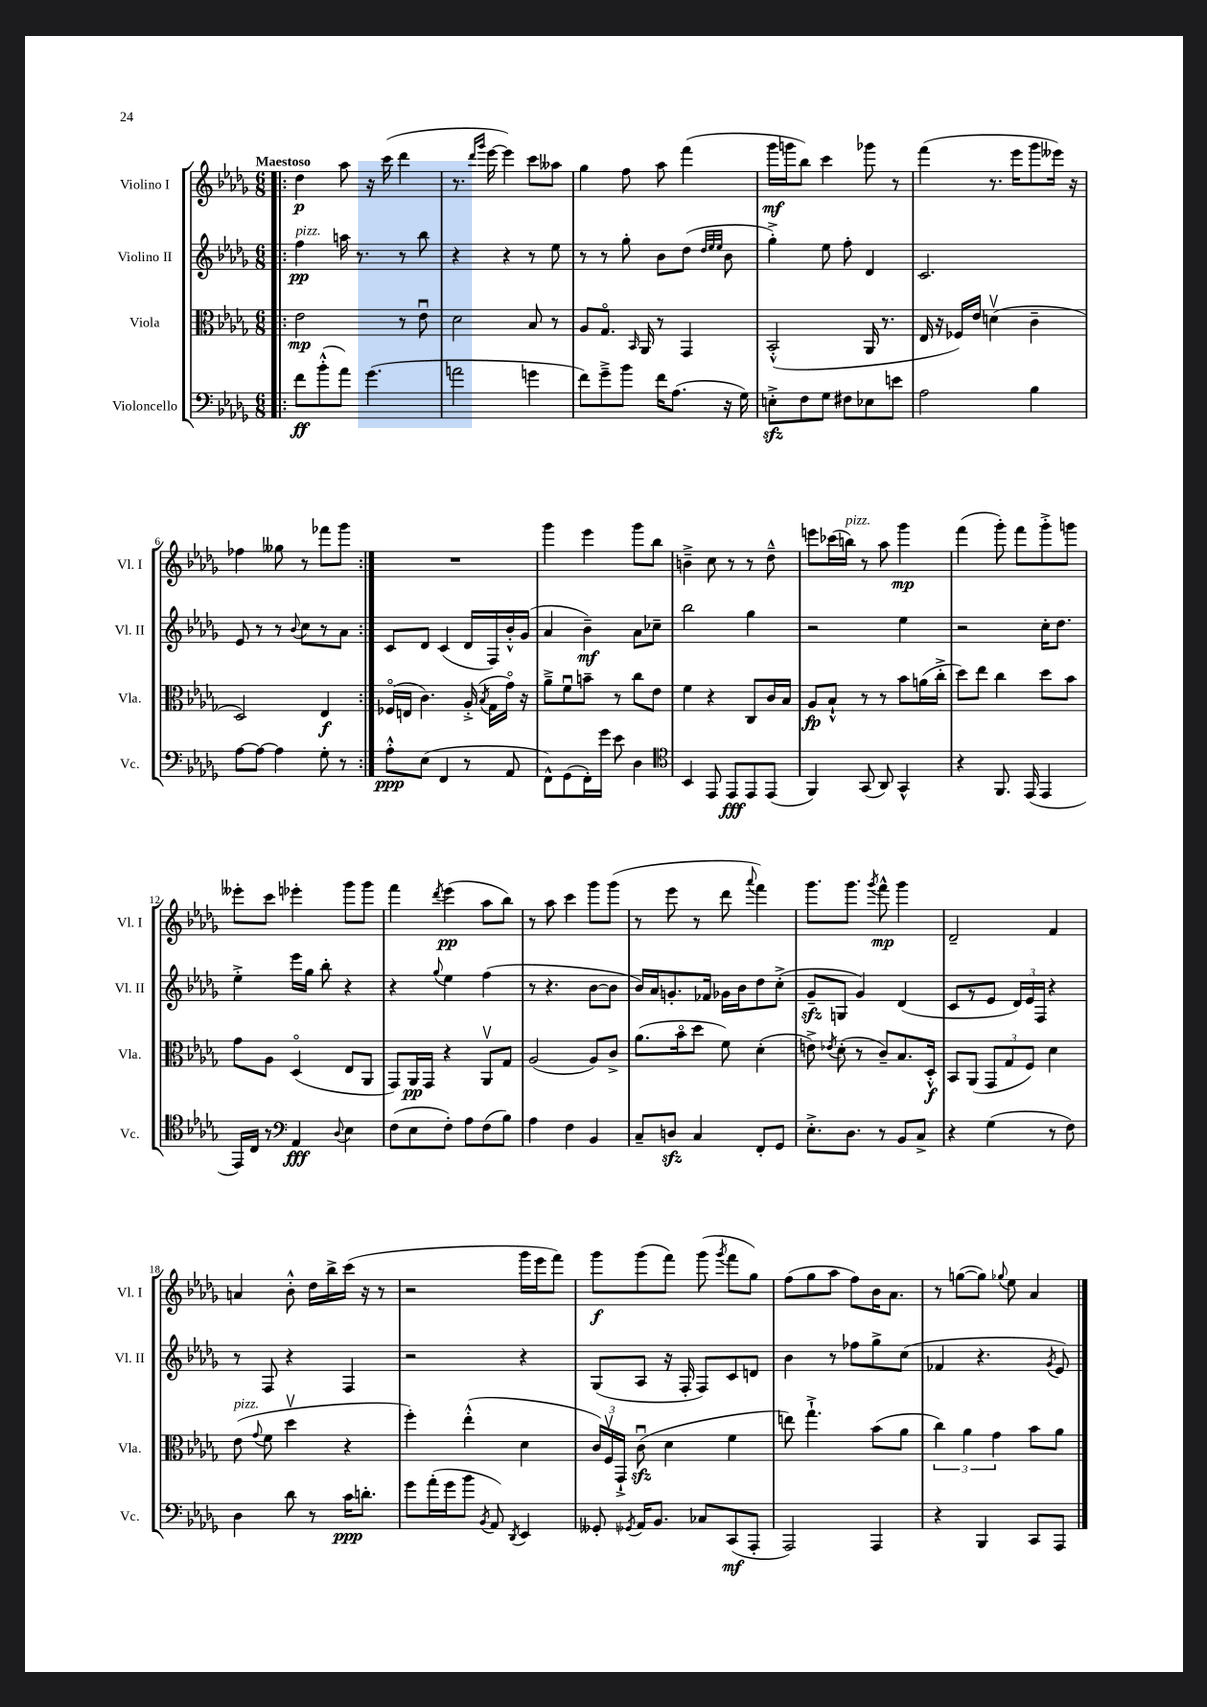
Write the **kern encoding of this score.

**kern	**kern	**kern	**kern
*staff4	*staff3	*staff2	*staff1
*clefF4	*clefC3	*clefG2	*clefG2
*k[b-e-a-d-g-]	*k[b-e-a-d-g-]	*k[b-e-a-d-g-]	*k[b-e-a-d-g-]
*M6/8	*M6/8	*M6/8	*M6/8
=!|:	=!|:	=!|:	=!|:
8f	2e-	4ff	4dd-
(8b-'^^	.	.	.
8a-)	.	16aa	8aa-
.	.	8.r	.
(4.g-	.	.	16r
.	.	.	(16ccc
.	8r	8r	4ddd-
.	8e-u	8bb-	.
=	=	=	=
2a	2d-	4r	8.r
.	.	.	16qqddd-
.	.	.	16qqggg-
.	.	.	[16eee-
.	.	4r	4eee-])
4g	8B-	8r	8ccc
.	8r	8ee-	8aa--
=	=	=	=
8f)	8A-	8r	4gg-
8g-~^	8.G-o	8r	.
8b-	.	8gg-'	8ff
.	16qqBB-	.	.
.	16AA-	.	.
16f	8r	8b-	8aa-
(8.A-	.	.	.
.	4GG-	(8dd-	(4fff
.	.	32qqdd-	.
.	.	32qqee-	.
.	.	32qqee-	.
16r	.	8b-	.
16G-)	.	.	.
=	=	=	=
8E'^	(2BB-'^^	4gg-'^)	16ggg-
.	.	.	16ggg
8F	.	.	8bb-)
8G-	.	8ee-	4ccc
8F#	.	8ff'	.
8E-	16AA-	4d-	8ggg-
.	8.r	.	.
8e	.	.	8r
=	=	=	=
2A-	16E-	2.c	(4fff
.	16r	.	.
.	16F-)	.	.
.	16e-	.	.
.	(4dv	.	8.r
.	.	.	16eee-
4B-	4c~	.	8ggg-
.	.	.	16eee--)
.	.	.	16r
=	=	=	=
[8A-	2D-)	8e-	4ff-
8A-_	.	8r	.
4A-]	.	8r	8gg--
.	.	8qqb-	.
.	.	8cc	8r
8G-'	4E-	8r	8fff-
8r	.	8a-	8ggg-
=:|!	=:|!	=:|!	=:|!
8A-'^^	(16F-o	8c	2.r
.	16E	.	.
(8E-	4.c)	8d-	.
4FF	.	(4c	.
8r	(16A-'^	16d-	.
.	8qB-	.	.
.	16G-	16F)	.
8AA-	16g-o)	16b-'^^	.
.	16r	(16g-	.
=	=	=	=
8FF^^)	8a-~^	4a-	4ggg-
(8GG-	8fu	.	.
16FF')	8b~	4b-~)	4eee-
16g-	.	.	.
8e-	8r	.	.
4D-	8cc	8a-	8ggg-
.	8e-	8cc-~	8bb-
=	=	=	=
*clefC4	*	*	*
4BB-	4f	2bb-	4b~^
8EE-	4r	.	8cc
8EE-	.	.	8r
8EE-	8C	4gg-	8r
(8EE-	16c	.	8dd-~^^
.	16B-	.	.
=	=	=	=
4FF)	8A-	2r	8eee
.	8B-`^^	.	(16ccc-
.	.	.	16bb)
(8GG-	8r	.	8r
8AA-)	8r	.	8aa-
4GG-^^	8b-	4ee-	4ggg-
.	(16a	.	.
.	16cc'^	.	.
=	=	=	=
4r	8dd-)	2r	(4fff
.	8ee-	.	.
8.FF	4cc	.	8ggg-')
.	.	.	8fff
(16EE-	.	.	.
4EE-	8dd-	16cc'	8ggg-'^
.	.	8.dd-	.
.	8b-	.	8ggg
=	=	=	=
16EE-)	8g-	4ee-'^	8eee--'
16C	.	.	.
8r	8A-	.	8ccc
*clefF4	*	*	*
4AA-	(4D-o	16eee-	4eee-'
.	.	16gg-	.
.	.	8bb-'	.
8qqD-	.	.	.
4E-	8E-	4r	8ggg-
.	8AA-	.	8ggg-
=	=	=	=
(8F	8GG-)	4r	4fff
8E-	16AA-	.	.
.	16GG-	.	.
.	.	8qqgg-	8qddd-
8F')	4r	4ee-	(4eee-
8A-	.	.	.
(8F	8AA-v	(4ff	8aa-
8B-)	8G-	.	8bb-)
=	=	=	=
4A-	(2A-	8r	8r
.	.	4.r	8aa-
4F	.	.	4ccc
4BB-	8A-)	[8b-	8ggg-
.	8c^	8b-]	(8ggg-
=	=	=	=
8C~	(8.a-	16b-)	8r
.	.	16a-	.
8D	.	8.g'	8eee-
.	16b-o	.	.
4C	8dd-	.	8r
.	.	16f-	.
.	8f)	16g-	8ddd-
.	.	16b-	.
.	.	.	8qqaaa-
8FF'	(4d-'	8dd-	4fff)
8GG-	.	(8cc'^	.
=	=	=	=
8.E-'^	8e^)	8g-~	8.ggg-
.	8qe-	.	.
.	(8d-'	8G	.
8.D-	.	.	8.ggg-
.	8r	4g-)	.
.	.	.	8qggg-
8r	8c~)	.	8fff^^
8BB-	8.B-	(4d-	4ggg-
8C^	.	.	.
.	16D-'^^	.	.
=	=	=	=
4r	8BB-	8c	2d-~
.	(8AA-	8r	.
(4G-	12GG-	8e-	.
.	12G-	.	.
.	.	24d-)	.
.	12F)	24e-	.
.	.	24F	.
8r	4d-	4r	4f
8F)	.	.	.
=	=	=	=
4D-	(8e-	8r	4a
.	8qqg-	.	.
.	8f	8F	.
8d-	4dd-v	4r	8b-'^^
8r	.	.	16dd-
.	.	.	16bb-^
16c	4r	4F	(16ccc
8.d'	.	.	16r
.	.	.	8r
=	=	=	=
8g-	4ff')	2r	2r
(16a-'	.	.	.
16g-	.	.	.
8b-	(4ee-'^^	.	.
8qBB-	.	.	.
8AA-)	.	.	.
8qDD-	.	.	.
4EE-	4d-	4r	16ggg-
.	.	.	16eee-
.	.	.	8fff)
=	=	=	=
8GG--'	24c)	(8G-	8ggg-
.	24Fv	.	.
.	24GG-`^	.	.
8qGG-	.	.	.
16AA-	(8cu	8A-	(8ggg-
8.BB-	.	.	.
.	4d-	16r	8fff)
.	.	16F'	.
8C-	.	8F)	(8ggg-
.	.	.	8qggg-
(8CC	4f	8c	8fff
8AAA-'	.	8d	8gg-)
=	=	=	=
2AAA-)	8ee)	4b-	(8ff
.	4.gg-`^	.	8gg-
.	.	8r	8aa-
.	.	8ff-	8ff)
4AAA-	(8b-	8gg-^	16b-
.	.	.	8.a-
.	8a-	(8cc	.
=	=	=	=
4r	6cc)	4f-	8r
.	.	.	([8gg
.	6a-	.	.
4BBB-	.	4.r	8gg])
.	6g-	.	.
.	.	.	8qqgg-
.	.	.	8ee-
8CC	8b-	.	4a-
.	.	8qg-	.
8AAA-	8a-	8e-)	.
==	==	==	==
*-	*-	*-	*-
